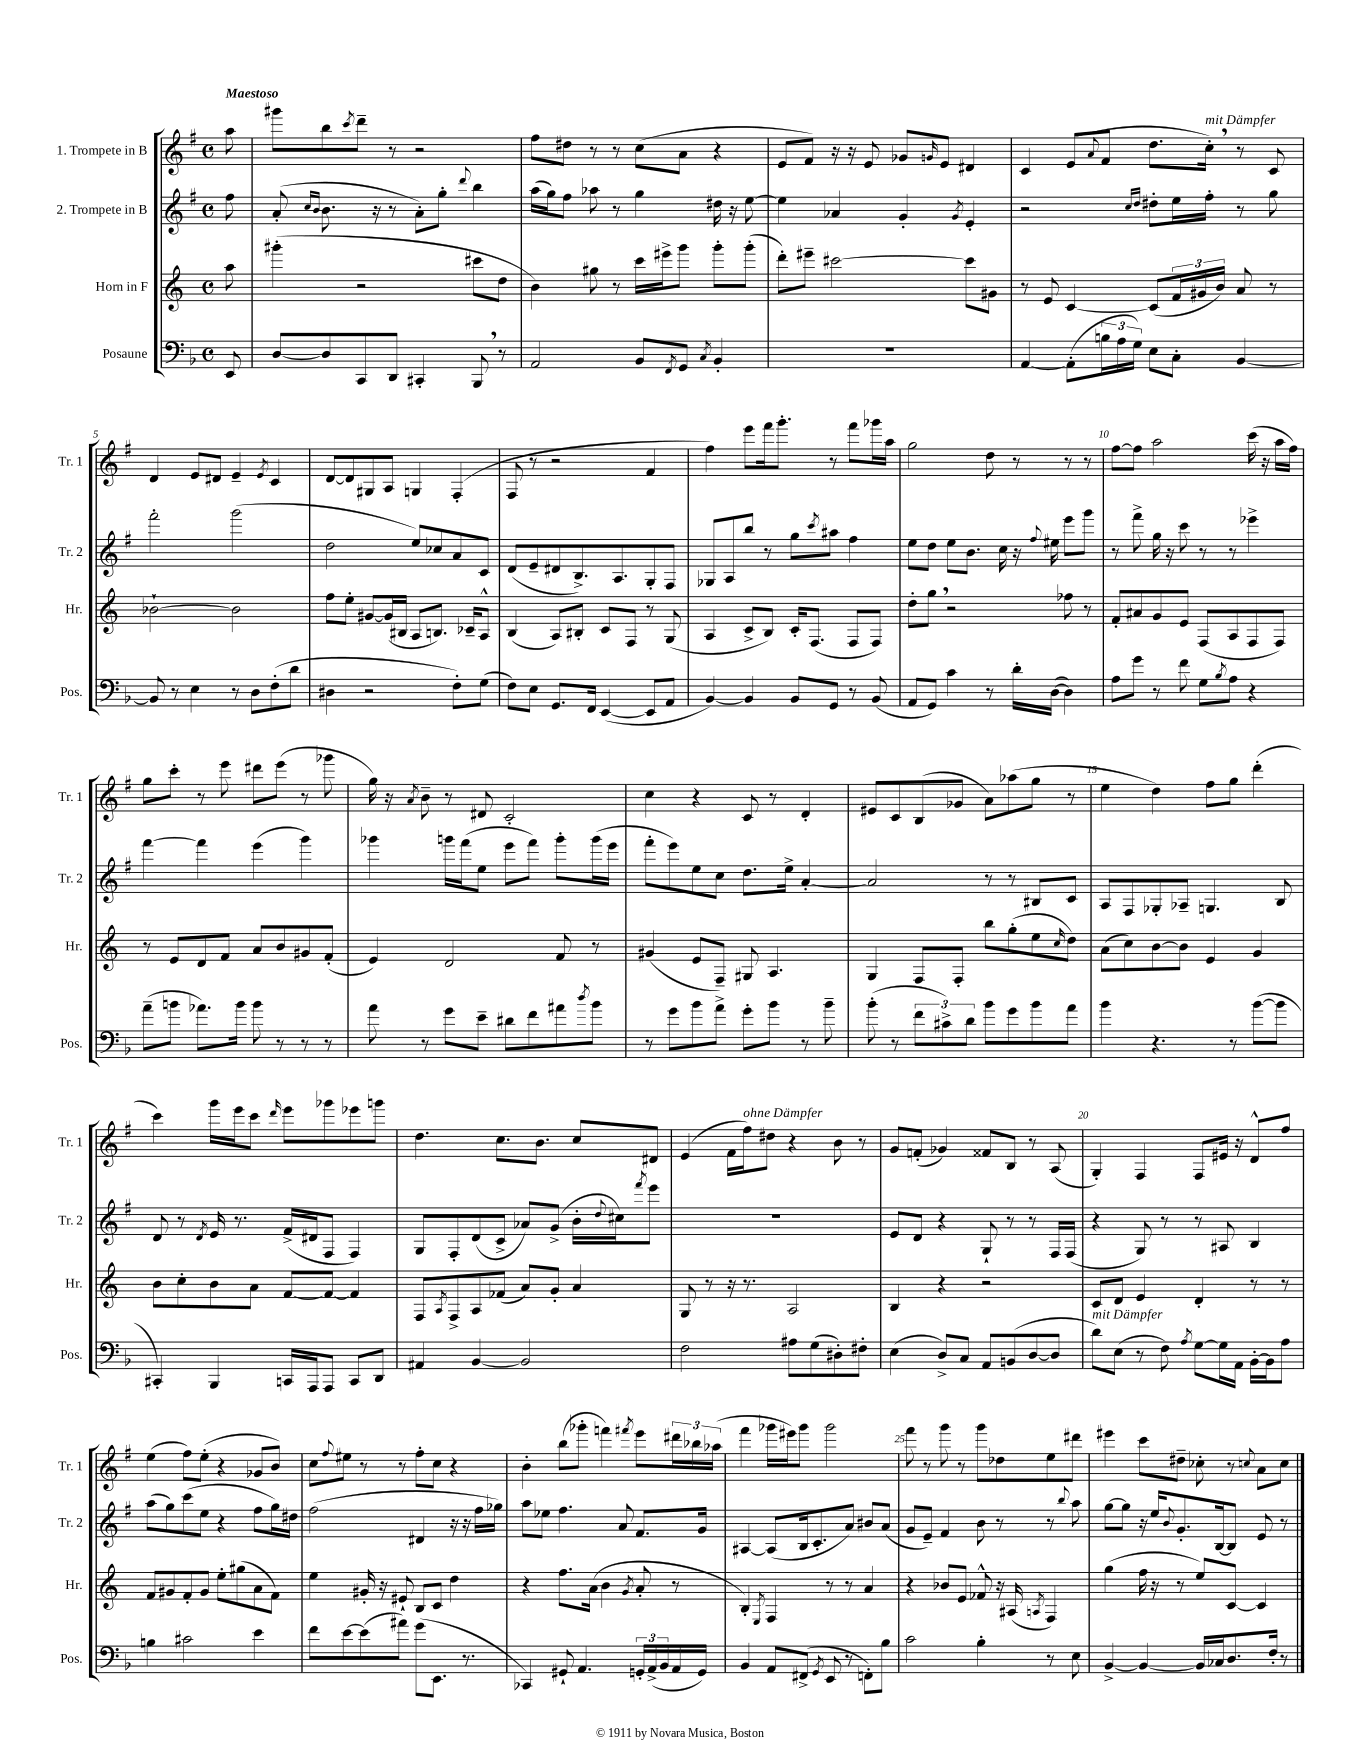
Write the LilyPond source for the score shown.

<<
\new StaffGroup <<
\new Staff = "s0" \with { instrumentName = "1. Trompete in B" shortInstrumentName = "Tr. 1" } {
    \clef treble \key g \major \defaultTimeSignature \time 4/4 \partial 8 \tempo "Maestoso"
    a''8 |
    gis'''8 b''8 \acciaccatura { c'''8 } d'''8-- r8 r2 |
    fis''8 dis''8 r8 r8 c''8( a'8 r4 |
    e'8 fis'8) r16 r16 e'8 ges'8 \grace { g'16 } e'8 dis'4 |
    c'4 e'8( \appoggiatura { a'8 } fis'8 d''8. c''16-.^\markup { \italic "mit Dämpfer" }) \breathe r8 c'8 |
    d'4 e'8 dis'8 e'4-- \acciaccatura { e'8 } c'4 |
    d'8~ d'8 gis8 a8 g4 fis4-.( |
    fis8 r8 r2 fis'4 |
    fis''4) e'''8 fis'''16 g'''8.-. r8 fis'''8 ges'''16 a''16 |
    g''2 d''8 r8 r8 r8 |
    fis''8~ fis''8 a''2 c'''16( r16 a''16 fis''16) |
    g''8 c'''8-. r8 e'''8 dis'''8 e'''8( r8 ges'''8 |
    g''16) r16 \acciaccatura { a'8 } b'8-- r8 dis'8 c'2-. |
    c''4 r4 c'8 r8 d'4-. |
    eis'8 c'8 b8( ges'8 a'8) aes''8( g''8 r8 |
    e''4 d''4) fis''8 g''8 d'''4-.( |
    c'''4) g'''16 e'''16 c'''8 \grace { d'''16 } e'''8 ges'''8 ees'''8 g'''8 |
    d''4. c''8. b'8. c''8 dis'8 |
    e'4( fis'16 fis''16^\markup { \italic "ohne Dämpfer" }) dis''8 r4 b'8 r8 |
    g'8 f'8-.( ges'4) fisis'8 b8 r8 a8( |
    g4-.) fis4 fis8 eis'16 r16 d'8-^ fis''8 |
    e''4( fis''8) e''8-.( r4 ges'8 b'8) |
    c''8 \appoggiatura { fis''8 } eis''8 r8 r8 fis''8-. c''8 r4 |
    b'4-. b''8( ges'''8-. f'''4) \acciaccatura { fis'''8 } e'''8 \tuplet 3/2 { dis'''16 bes''16 aes''16( } |
    fis'''4 ges'''16 eis'''16) ges'''8 ges'''2 |
    fis'''8 r8 g'''8 r8 g'''8 des''8 e''8 dis'''8 |
    eis'''4 c'''8 dis''8-- ces''8-. r8 \appoggiatura { c''8 } a'8 c''8 \bar "|." |
}
\new Staff = "s1" \with { instrumentName = "2. Trompete in B" shortInstrumentName = "Tr. 2" } {
    \clef treble \key g \major \defaultTimeSignature \time 4/4 \partial 8
    fis''8 |
    a'8-.( \grace { c''16 b'16 } b'8. r16 r8 a'8-.) g''8-. \appoggiatura { d'''8 } b''4 |
    a''16( g''16) fis''8 aes''8 r8 g''4 dis''16 r16 e''8~ |
    e''4 aes'4 g'4-. \acciaccatura { g'8 } e'4-. |
    r2 \grace { c''16 d''16 } dis''8-. e''16 fis''16-. r8 g''8 |
    fis'''2-. g'''2( |
    d''2 e''8) ces''8 a'8 c'8 |
    d'8( e'8-- dis'8 b8.->) a8. g8-. fis8 |
    ges8 a8 b''8 r8 g''8 \acciaccatura { c'''8 } ais''8 fis''4 |
    e''8 d''8 e''8 b'8. c''16 r16 \appoggiatura { fis''8 } eis''16 e'''8 g'''8 |
    r8 fis'''8-> g''16 r16 c'''8 r8 r8 ees'''4-> |
    fis'''4~ fis'''4 e'''4( g'''4) |
    ges'''4 g'''16 fis'''16( e''8 e'''8 fis'''8) g'''8-. g'''16( e'''16 |
    fis'''8-. e'''8) e''8 c''8 d''8. e''16-> a'4~-. |
    a'2 r8 r8 bis8 c'8 |
    a8 fis8 ges8-. aes8-- g4. b8 |
    d'8 r8 \acciaccatura { d'8 } e'16 r8. fis'16->( dis'16 fis8 fis4) |
    g8 fis8-. d'8( c'8-> aes'8) g'8->( b'16-. \appoggiatura { d''8 } cis''16) \acciaccatura { fis'''8 } e'''8 |
    R1 |
    e'8 d'8 r4 g8-! r8 r8 fis16 fis16( |
    r4 g8) r8 r8 ais8 b4 |
    a''8( g''8) c'''8( e''8 r4 fis''8 g''16) dis''16 |
    fis''2( dis'4 r16 r16 fis''16 ges''16) |
    a''8 ees''8 fis''4. a'8 fis'8. g'16 |
    ais4~ ais8( b16 c'8.-. a'8) bis'8 a'8( |
    g'8 e'8--) fis'4 b'8 r8 r8 \appoggiatura { b''8 } a''8 |
    g''8~ g''8 r16 e''16 \appoggiatura { b'8 } g'8.-. b16~ b8 e'8 r8 \bar "|." |
}
\new Staff = "s2" \with { instrumentName = "Horn in F" shortInstrumentName = "Hr." } {
    \clef treble \key c \major \defaultTimeSignature \time 4/4 \partial 8
    a''8 |
    gis'''4-.( r2 cis'''8 d''8 |
    b'4) gis''8 r8 c'''16 eis'''16-> g'''8 g'''8-. g'''8-.( |
    d'''8-.) eis'''8-- cis'''2~ cis'''8 gis'8 |
    r8 e'8 c'4~ c'8( \tuplet 3/2 { f'16 gis'16 b'16) } a'8 r8 |
    bes'2~-! bes'2 |
    f''8 e''8-. gis'8~ gis'16( bis16 a8 b8.) ces'16-- a8-^ |
    b4( a8) bis8-. c'8 f8 r8 g8( |
    a4 c'8-> b8) c'16-. f8.( f8 f8) |
    d''8-. g''8 \breathe r2 fes''8 r8 |
    f'8-. ais'8 g'8 e'8 f8( a8 f8 f8) |
    r8 e'8 d'8 f'8 a'8 b'8 gis'8 f'8-.( |
    e'4) d'2 f'8 r8 |
    gis'4( e'8 f8--) gis8 a4. |
    g4 f8 f8-. b''8 g''8-.( e''8 \grace { c''16 } d''8) |
    a'8( c''8) b'8~ b'8 e'4 g'4 |
    b'8 c''8-. b'8 a'8 f'8~ f'8~ f'4 |
    f8 \acciaccatura { a8 } f8-> a8 fes'8( a'8) g'8-. a'4 |
    g8 r8 r16 r8. a2 |
    b4 r4 r2 |
    c'8 d'8 e'4 d'4-. r8 r8 |
    f'8 gis'8 f'8-. gis'8 e''8-. gis''8( a'8 f'8) |
    e''4 gis'16-. r16 eis'8-! b8 c'8 d''4 |
    r4 f''8. a'16( b'4 \acciaccatura { g'8 } a'8-. r8 |
    b4-.) \acciaccatura { e8 } f4 r8 r8 a'4 |
    r4 bes'8 e'8 fes'8-^ r16 ais16( \acciaccatura { a8 } f4) |
    g''4( f''16 r16 r8 e''8) c'8~ c'4 \bar "|." |
}
\new Staff = "s3" \with { instrumentName = "Posaune" shortInstrumentName = "Pos." } {
    \clef bass \key f \major \defaultTimeSignature \time 4/4 \partial 8
    e,8 |
    d8~ d8 c,8 d,8 cis,4-. bes,,8 \breathe r8 |
    a,2 bes,8 \acciaccatura { f,8 } g,8 \acciaccatura { c8 } bes,4-. |
    R1 |
    a,4~ a,8-.( \tuplet 3/2 { b16 a16 g16) } e8 c8-. bes,4~ |
    bes,8 r8 e4 r8 d8 f8-.( d'8 |
    dis4 r2 f8-.) g8( |
    f8) e8 g,8. f,16 e,4~( e,8 a,8 |
    bes,4~) bes,4 bes,8 g,8 r8 bes,8( |
    a,8 g,8) c'4 r8 d'16-. d16~( d4) |
    a8 g'8 r8 f'8 g8 \acciaccatura { bes8 } a8 r4 |
    a'8--( b'8 aes'8.) b'16 b'8 r8 r8 r8 |
    a'8 r8 g'8 e'8-- dis'8 f'8 ais'8 \acciaccatura { d''8 } bes'8 |
    r8 g'8 bes'8 a'8-> g'8-. bes'8 r8 bes'8-- |
    bes'8-.( r8 \tuplet 3/2 { f'8 cis'8->) d'8 } bes'8 g'8 bes'8 a'8 |
    bes'4 r4. r8 bes'8~( bes'8 |
    cis,4-.) bes,,4 c,16 a,,16 a,,8 c,8 d,8 |
    ais,4 bes,4~ bes,2 |
    f2 ais8 g8( dis8-.) fis8-. |
    e4( d8->) c8 a,8 b,8( d8~ d8 |
    d'8^\markup { \italic "mit Dämpfer" }) e8( r8 f8) \acciaccatura { a8 } g8~ g16 a,16 bes,16~-. bes,16 a8 |
    b4 cis'2 e'4 |
    f'8 e'8~ e'8( ais'8) g'8( e,8. r8. |
    ces,4) gis,8-! a,4. \tuplet 3/2 { g,16-. a,16->( bes,16 } a,16 g,16) |
    bes,4 a,8 fis,8->( \acciaccatura { g,8 } e,8 r8 f,8-.) bes8 |
    c'2 bes4-. r8 e8 |
    bes,4~-> bes,4~ bes,16 ces16 d8. f16-. r8 \bar "|." |
}
>>
>>
\layout { \context { \Score \override BarNumber.break-visibility = ##(#f #t #t) barNumberVisibility = #(every-nth-bar-number-visible 5) } }
